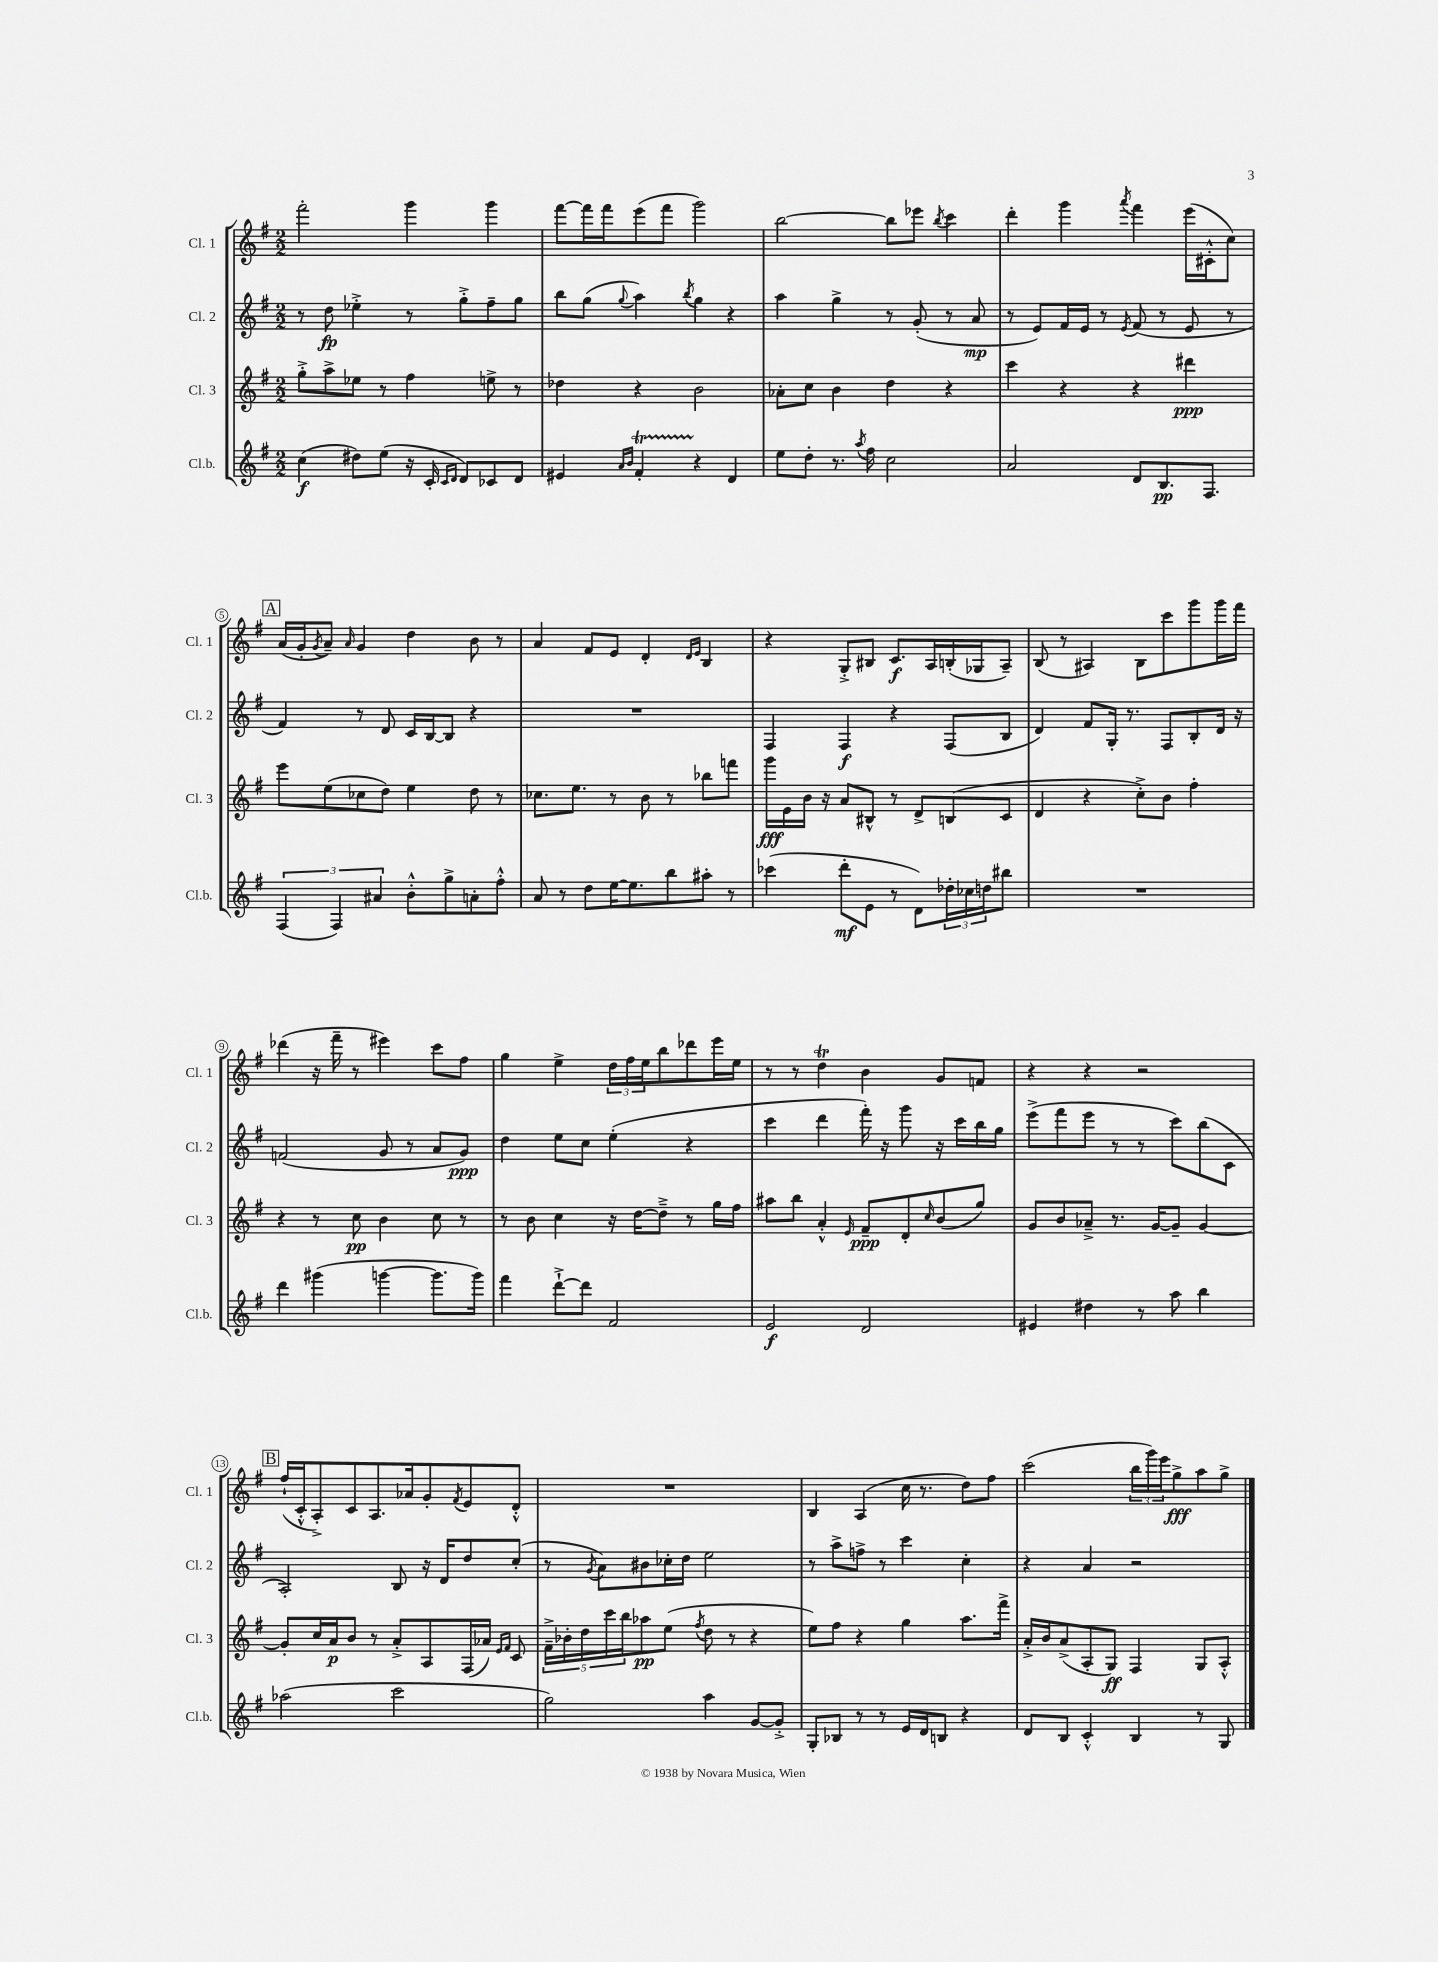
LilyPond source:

<<
\new StaffGroup <<
\new Staff = "s0" \with { instrumentName = "Cl. 1" shortInstrumentName = "Cl. 1" } {
    \clef treble \key g \major \numericTimeSignature \time 2/2
    fis'''2-. g'''4 g'''4 |
    fis'''8~ fis'''16 fis'''16 e'''8( fis'''8 g'''2) |
    b''2~ b''8 ees'''8 \acciaccatura { b''8 } c'''4 |
    d'''4-. g'''4 \acciaccatura { a'''8 } fis'''4 e'''16( cis'16-.-^ c''8) |
    \mark \markup { \box "A" } a'16( g'16-. \acciaccatura { g'8 } a'8--) \grace { a'16 } g'4 d''4 b'8 r8 |
    a'4 fis'8 e'8 d'4-. \grace { d'16 e'16 } b4 |
    r4 g8-.-> bis8 c'8.\f a16 b16-.( ges16 a8--) |
    b8( r8 ais4) b8 c'''8 g'''8 g'''16 fis'''16 |
    des'''4( r16 fis'''16-- r8 eis'''4) c'''8 fis''8 |
    g''4 e''4-> \tuplet 3/2 { d''16 fis''16 e''16 } b''8 des'''8 e'''16 e''16 |
    r8 r8 d''4\trill b'4 g'8 f'8 |
    r4 r4 r2 |
    \mark \markup { \box "B" } fis''16-!( c'16-.-^ a8-.->) c'8 a8. aes'16 g'8-. \acciaccatura { fis'8 } e'8 d'8-.-^ |
    R1 |
    b4 a4( c''16 r8. d''8) fis''8 |
    c'''2( \tuplet 3/2 { b''16 g'''16) e'''16 } g''8->\fff a''8 g''8-> \bar "|." |
}
\new Staff = "s1" \with { instrumentName = "Cl. 2" shortInstrumentName = "Cl. 2" } {
    \clef treble \key g \major \numericTimeSignature \time 2/2
    r8 d''8\fp ees''4-.-> r8 g''8-.-> fis''8-- g''8 |
    b''8 g''8( \appoggiatura { g''8 } a''4) \acciaccatura { b''8 } g''4 r4 |
    a''4 g''4-> r8 g'8-.( r8 a'8\mp |
    r8 e'8) fis'16 e'16 r8 \acciaccatura { e'8 } fis'8( r8 e'8 r8 |
    \mark \markup { \box "A" } fis'4) r8 d'8 c'16 b16~ b8 r4 |
    R1 |
    fis4 fis4\f r4 fis8( b8 |
    d'4) fis'8 g16-. r8. fis8 b8-. d'16 r16 |
    f'2( g'8 r8 a'8 g'8\ppp) |
    d''4 e''8 c''8 e''4-.( r4 |
    c'''4 d'''4 fis'''16-.) r16 g'''8 r16 c'''16 b''16 g''16 |
    e'''8->( fis'''8 e'''8 r8 r8 c'''8) b''8( c'8 |
    \mark \markup { \box "B" } a2-.) b8 r16 d'16 d''8 c''8-.( |
    r8 \acciaccatura { g'8 } a'8) bis'8 ces''16-. d''16 e''2 |
    r8 a''8-> f''8-> r8 c'''4 c''4-. |
    r4 a'4 r2 \bar "|." |
}
\new Staff = "s2" \with { instrumentName = "Cl. 3" shortInstrumentName = "Cl. 3" } {
    \clef treble \key g \major \numericTimeSignature \time 2/2
    g''8-.-> a''8-> ees''8 r8 fis''4 e''8-> r8 |
    des''4 r4 b'2 |
    aes'8-. c''8 b'4 d''4 r4 |
    c'''4 r4 r4 dis'''4\ppp |
    \mark \markup { \box "A" } e'''8 e''8( ces''8 d''8) e''4 d''8 r8 |
    ces''8. e''8. r8 b'8 r8 bes''8 f'''8 |
    g'''16\fff e'16 b'16 r16 a'8 bis8-^ r8 d'8-> b8( c'8 |
    d'4 r4 c''8-.->) b'8 fis''4-. |
    r4 r8 c''8\pp b'4 c''8 r8 |
    r8 b'8 c''4 r16 d''16~ d''8---> r8 g''16 fis''16 |
    ais''8 b''8 a'4-.-^ \grace { e'16 } fis'8--\ppp d'8-. \grace { c''16 } b'8( g''8) |
    g'8 b'8 aes'8---> r8. g'16~ g'8-- g'4~ |
    \mark \markup { \box "B" } g'8-. c''16 a'16\p b'8 r8 a'8-.-> a8 fis16( aes'16) \grace { e'16 fis'16 } c'8 |
    \tuplet 5/4 { fis'16---> bes'16-. d''16 c'''16 b''16 } aes''8\pp e''8( \acciaccatura { fis''8 } d''8 r8 r4 |
    e''8) fis''8 r4 g''4 a''8. fis'''16-> |
    a'16-.-> b'16 a'8->( a8-. g8\ff) fis4 g8 a8-.-^ \bar "|." |
}
\new Staff = "s3" \with { instrumentName = "Cl.b." shortInstrumentName = "Cl.b." } {
    \clef treble \key g \major \numericTimeSignature \time 2/2
    c''4\f( dis''8) e''8( r16 c'16-. \grace { c'16 d'16 } d'8) ces'8 d'8 |
    eis'4 \grace { a'16 b'16 } fis'4-.\startTrillSpan r4\stopTrillSpan d'4 |
    e''8 d''8-. r8. \acciaccatura { a''8 } fis''16 c''2 |
    a'2 d'8 b8.\pp fis8. |
    \mark \markup { \box "A" } \tuplet 3/2 { fis4( fis4) ais'4 } b'8-.-^ g''8-> a'8-. fis''8-.-^ |
    a'8 r8 d''8 e''16~ e''8. b''8 ais''8-. r8 |
    ces'''4( d'''8-.\mf e'8 r8 d'8) \tuplet 3/2 { des''16-. ces''16 d''16 } bis''8 |
    R1 |
    d'''4 gis'''4( g'''4~ g'''8. g'''16) |
    fis'''4 d'''8~-!-> d'''8 fis'2 |
    e'2\f d'2 |
    eis'4 dis''4 r8 a''8 b''4 |
    \mark \markup { \box "B" } aes''2( c'''2 |
    g''2) a''4 g'8~ g'8-.-> |
    g8-. bes8 r8 r8 e'16 d'16 b8 r4 |
    d'8 b8 c'4-.-^ b4 r8 g8 \bar "|." |
}
>>
>>
\layout { \context { \Score \override BarNumber.stencil = #(make-stencil-circler 0.1 0.3 ly:text-interface::print) } }
